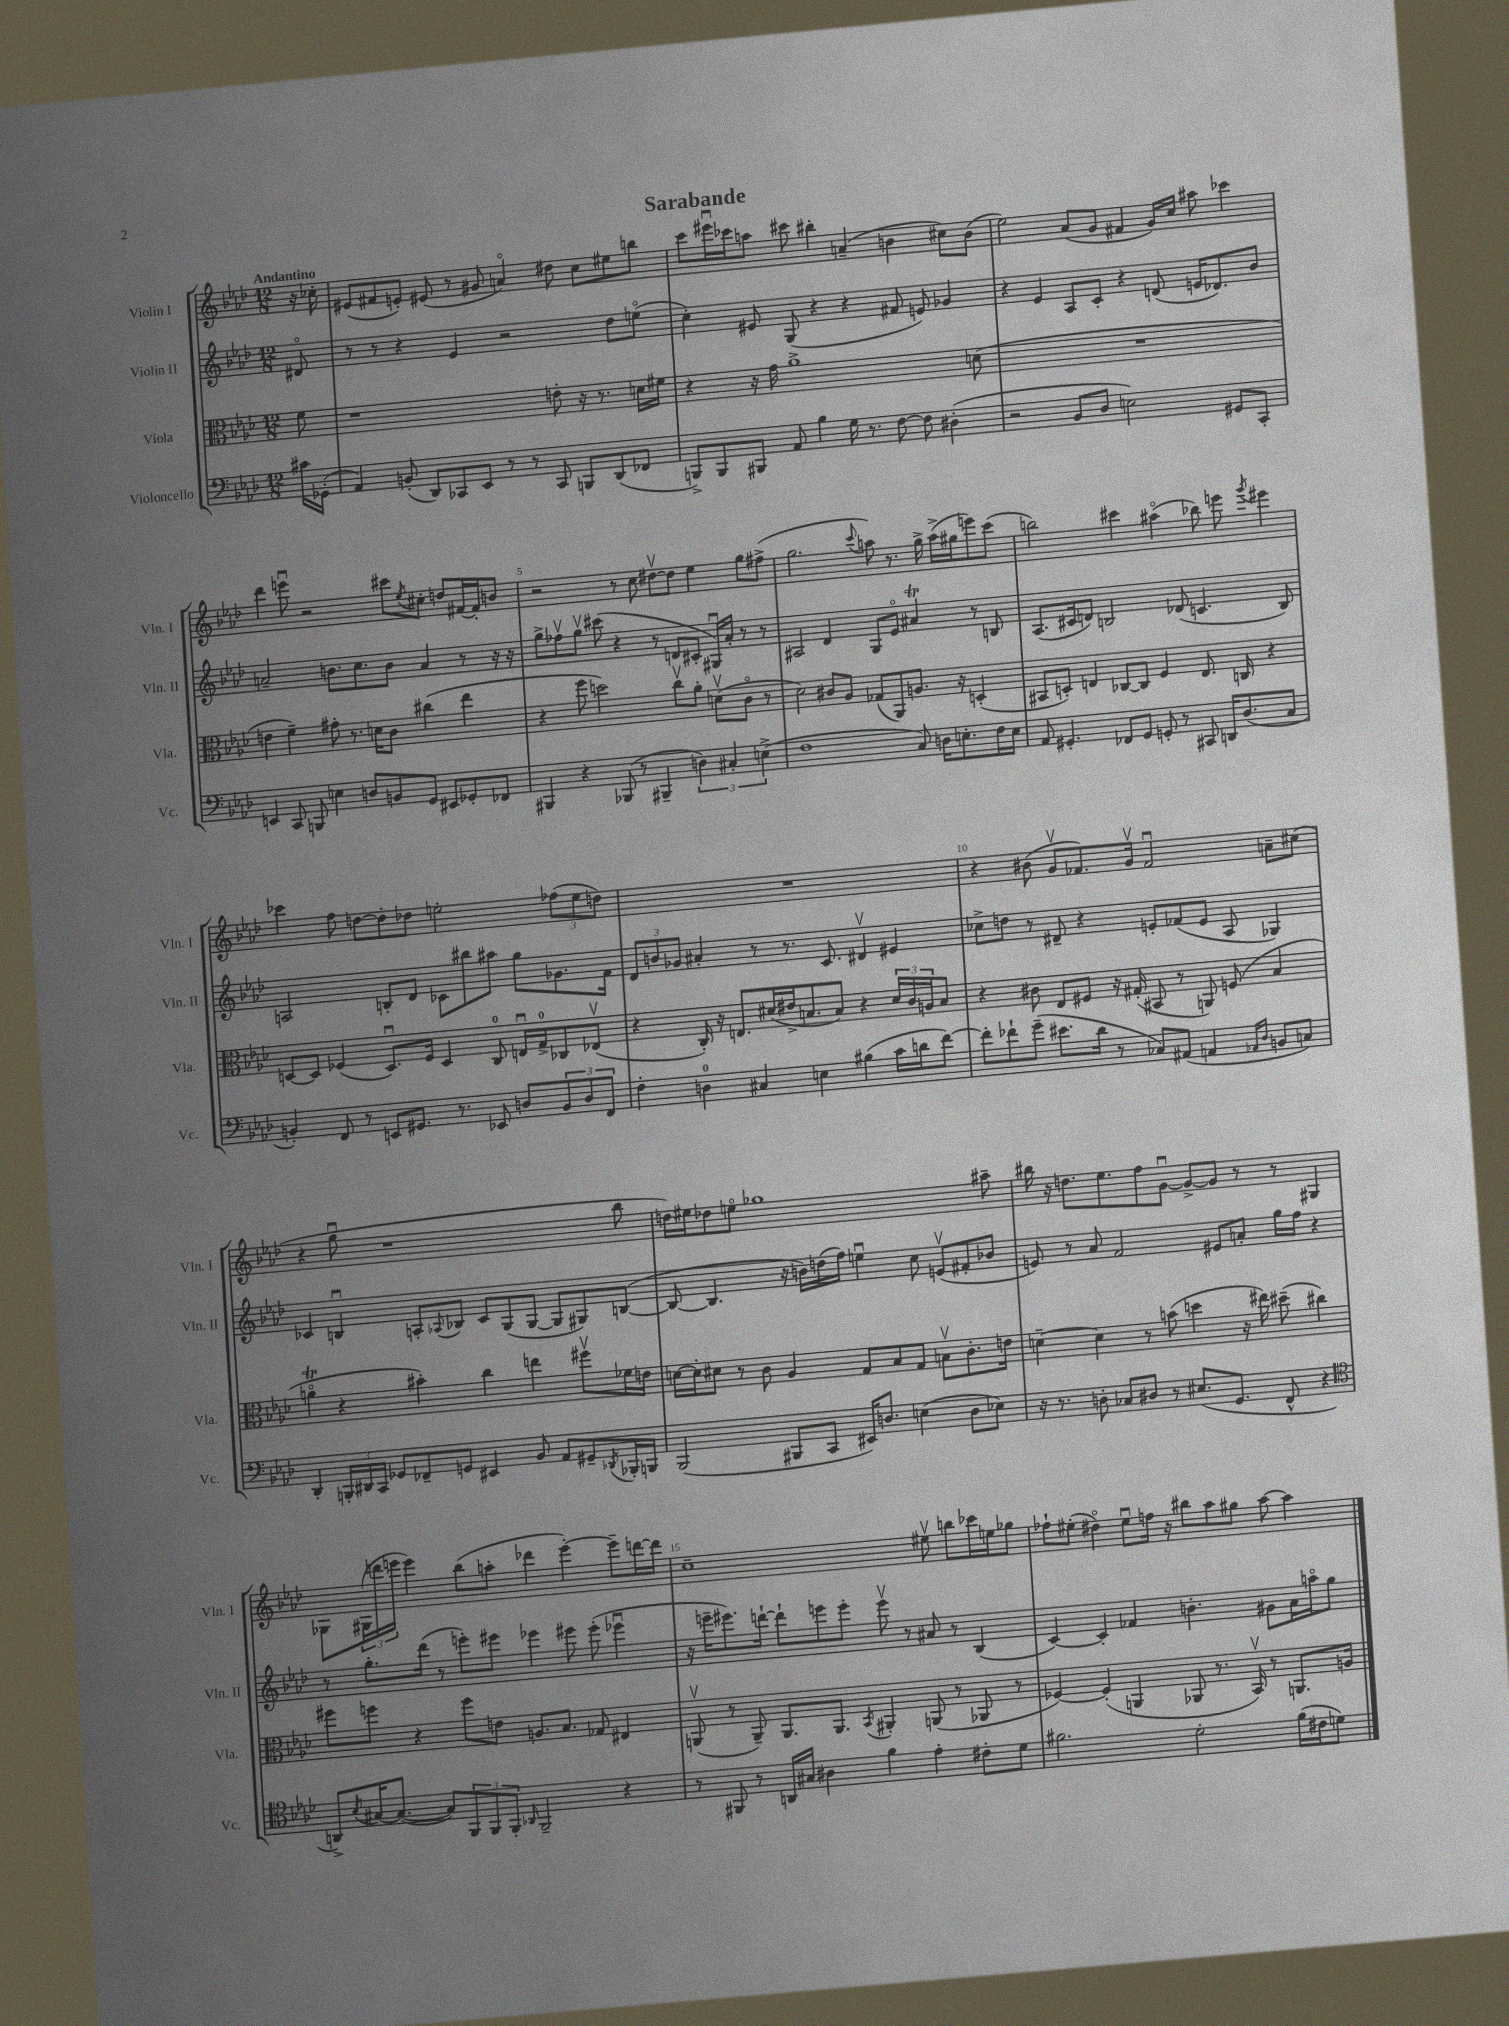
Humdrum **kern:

**kern	**kern	**kern	**kern
*part4	*part3	*part2	*part1
*staff4	*staff3	*staff2	*staff1
*I"Violoncello	*I"Viola	*I"Violin II	*I"Violin I
*I'Vc.	*I'Vla.	*I'Vln. II	*I'Vln. I
*clefF4	*clefC3	*clefG2	*clefG2
*k[b-e-a-d-]	*k[b-e-a-d-]	*k[b-e-a-d-]	*k[b-e-a-d-]
*M12/8	*M12/8	*M12/8	*M12/8
=	=	=	=
!	!	!	!LO:TX:a:B:t=Andantino
16c#X\LL	8f\	8d#X/	16r
(16GG-X'\JJ	.	.	16cc-X'\
=1	=1	=1	=1
4AA-/)	1r	8r	(8e#X/L
.	.	8r	8f#X/
(8BBn'/	.	4r	8en'/J)
8DD-/L)	.	.	(8e#X/
8CC-X/	.	4e-/	8r
8EE-/J	.	.	8g#X/
8r	.	2r	4an/)
8r	.	.	.
8CC-/	8en'\	.	8dd#X\
8BBBn/L	16r	.	8cc\L
.	8.r	.	.
(8DD-/	.	8dd-\L	8ee#X\
8FF-X/J	16dn\LL	(8een\J	8bbn\J
.	16f#X\JJ	.	.
=2	=2	=2	=2
8BBBn^/L)	4r	4cc'\)	8ccc\L
8BBB/	.	.	16eee#Xu\L
.	.	.	16ccc-X\J
8BBB#X/J	16r	8e#X/	8aan\J
.	16g\	.	.
8AA-/	1a-^	(8G/	8ccc#X\
4B-\	.	4r	4bb#X'\
16G\	.	4r	(4an~/
8.r	.	.	.
[8F\	.	8f#X/	4bn\
8F\]	.	8en/)	.
(4D#X'\	.	4g-X/	8cc#X\L)
.	(8dn\	.	(8b\J
=3	=3	=3	=3
2r	1.r	4r	2ee-\)
.	.	4e-/	.
8BB-/L	.	8A-/L	(8a-/L
8D-/J	.	8c'/J	8g/J
2En\)	.	4r	4f#X/
.	.	(8dn/	16g/LL)
.	.	.	16cc/JJ
.	.	16en/KL	8aa#X\
.	.	8.d-X/)	.
8GG#X/L	.	.	4ccc-X\
8CC'/J	.	8b-/J	.
!!LO:LB:g=z
=4	=4	=4	=4
4EEn/	4en\	2an~/	4ddd-\
8CC/	4f~\)	.	8eeenu\
8BBBn/	.	.	2r
4En\	8g#X'\	8.bn\L	.
.	8.r	.	.
.	.	8.cc\	.
8Dn/L	.	.	.
.	16dn\KL	.	.
8BBn/	8c\J	8b\J	8ccc#X\L
.	.	.	8qee-/
8GG/J	(4cc#X\	4a/	8cc#X'\J
8EE#X/L	.	.	8ddn/L
8GG-X'/	4ee-\	8r	[16f#X/L
.	.	.	16f#'/J]
8FF-X/J	.	16r	8bn/J
.	.	16r	.
=5	=5	=5	=5
4BBB#X/	4r	8gg^\L	2r
.	.	8ff-Xv\	.
4r	8ff\	8ggv\J	.
.	2ddn\)	(8ccc#X\	.
(8BBB-X/	.	4r	8r
8r	.	.	8cc\
4BBB#X~/	.	8r	[8dd#Xv\L
.	8ccv\L	8dn/L	8dd#\J]
6Dn\)	8a-'\J	8c#X'/J	4ee-\
.	(8dnv\L	16G#Xu/LL)	.
6C#X'/	.	.	.
.	.	16a-'/JJ	.
.	8c\J	8r	8gg\L
(6En^\	.	.	.
.	8r	8r	(8ff#X^\J
=6	=6	=6	=6
1F	2d-\)	2A#X/	2.gg\
.	8c#X/L	4d-/	.
.	8A-/J	.	.
.	.	.	8qqccc/
.	(8G-X/L	8G/L	8aan\)
.	8AA-/)	8e-/J	8.r
8C/)	8.An/J	4a#Xt/	.
.	.	.	16gg^\
16Dn\KL	.	.	(16aa^\LL
8.En'\	16r	.	16gg#X\J
.	(4Dn'/	8r	8eeen\)
16F\L	.	8Bn/	(8ccc\J
16E\JJ	.	.	.
=7	=7	=7	=7
8AA-/	8BB#X/L	(8.A-/L	2bbn\)
4.GG#X'/	8Dn'/J)	.	.
.	.	16c#X/k	.
.	4En/	8dn/J)	.
.	.	2Bn/	.
8FF-X/L	[8C-X/L	.	4ccc#X\
8GG#/J	8C-/J]	.	.
8GGn'/	4F/	.	(4aa#X\
8r	.	(8d-X/	.
8CC#X/	8.E/	4.cn/	8bb-X\)
16DDn/KL	.	.	8eeen\
(8.D-/	16Cn/	.	.
.	.	.	8qggg/
.	4r	.	4eee#X\
8C/J	.	8B/)	.
!!LO:LB:g=z
=8	=8	=8	=8
4BBn'/)	[8Dn/L	2An/	4ccc-X\
.	8D/J]	.	.
8FF/	(4F-X/	.	8ff\
8r	.	.	[8ddn\L
8EEn/L	8.Du/L)	8Bn'/L	8dd'\]
8.GG#X/J	.	8d-/J	8dd-X\J
.	16F-/Jk	.	.
.	4D/	8c-X\L	2een'\
8.r	.	.	.
.	.	8bb#X\	.
8EE-X/	8C/	8aa#X\J	.
8Dn/L	16Enu/LL	8gg\L	.
.	16G^/J	.	.
12BB/	8C-X/	8.g-X\	(12ff-X\L
12D/	.	.	12ee\
.	(8E-Xv/J	.	.
12FF/J	.	.	12ddn\J)
.	.	16f\Jk	.
=9	=9	=9	=9
4F'\	4r	12d-/L	1.r
.	.	12bn/	.
.	.	12g-X/J	.
4Dn\	16C'/)	4a#X'/	.
.	16r	.	.
.	8.En/L	.	.
4C#X/	.	8r	.
.	(16d#X/L	.	.
.	16e#X^/J	8.r	.
.	8.Bn/	.	.
4En\	.	.	.
.	.	8.c/	.
.	8B/J)	.	.
(4B#X\	4r	4d#Xv/	.
16c\LL	24d#/LL	4e#X/	.
.	24c/	.	.
16dn\J	.	.	.
.	24An/J	.	.
[8f\J)	8B/J	.	.
=10	=10	=10	=10
8f'\L]	4r	8cc-X^\L	4r
8f-X`\	.	8ddn\J	.
(8g~\J	8c#X\	8r	(8b#X\
8.e#X\L	8E-/L	8d#X~/	8gv/L
.	8F#X/J	4r	8.f-X/)
16d-\Jk	.	.	.
8r	16r	.	.
.	(16G#X'/	.	16gv/Jk
8C-X/L)	8BB#X/	8en'/L	2f-u/
(8AA#X/J	8r	(8f-X/	.
4AAn/	8AAn/)	8e/J	.
.	(8Fn/	8A-/	.
16qqAA-X/LL	.	.	.
16qqD-/JJ	.	.	.
8BBn/L	4B-/	4G-X/)	8an~\L
8Cn/J)	.	.	(8cc#X\J
!!LO:LB:g=z
=11	=11	=11	=11
4DD-'/	4ant\	4c-X/	4r
24BBBn'/LL	4r	4Bnu/	8ggu\
24DD#X/	.	.	.
24CC/JJ	.	.	.
8GG-X/L	.	.	1r
8FF-X~/	4b#X'\)	8An'/L	.
.	.	8qqA-X/	.
8GGn/J	.	8B-X/J	.
4EE#X/	4cc\	8c-/L	.
.	.	(8G/	.
8BB-/	4een\	[8G/J	.
8AA-/L	.	8G/L]	.
8GG#X~/	8ff#Xv\L	8G#X/)	.
8qDD-X/	.	.	.
16BBB-X'/L	16f-X\L	([8Bn/J	8bb-\
16BBBn/JJ	16en\JJ	.	.
=12	=12	=12	=12
(2BBB-/	[16dn\LL	8B/_	16ddn\LL)
.	16d'\J]	.	16ee#X\J
.	8d#X\J	4.B/]	8dd-X\
.	8r	.	8een\J
.	8c\	.	1gg-X
8BBB#X/L	4A-/	16r	.
.	.	16bn\LL)	.
8CC/J	.	(16ddn\	.
.	.	16ff\JJ)	.
16EE#X/KL)	8G/L	4eenu\	.
8.Dn/J	.	.	.
.	8B-/	.	.
(4En\	8G/J	8cc\	.
.	8Bnv\L	(8env/L	.
8D\L	8.c'\	8f#X'/	.
8E-X\J)	.	8b-X/J	8aa#X~\
.	16en\Jk	.	.
=13	=13	=13	=13
16r	[4dn~\	8en/)	16bb#X\
8.r	.	.	16r
.	.	8r	8.ddn\L
8Dn'\	4d\]	8a-/	.
.	.	.	8.ee-\
8C-X/L	.	2f/	.
8D#X/J	8r	.	8ff\
8r	(8bn\	.	[8gu\J
(8.E#X/L	4ddn\	.	8g^/L_
.	.	8e#X/L	8g/J]
8.GG/J	.	.	.
.	16r	8an'/J	8r
.	16ee#X\)	.	.
8FF^^/	(8dd#X~\	16gg\LL	8r
.	.	16ff\JJ	.
4r	4cc#X\)	4r	4G#X/
!!LO:LB:g=z
=14	=14	=14	=14
*clefC4	*	*	*
8AAn^/L)	8ff#X\L	8r	8G-X\L
8qB-/	.	.	.
[16G#X/K	8ffn\J	8.gg'\L	(24G#X\L
.	.	.	24dddn\
(8.G#/J_	.	.	.
.	.	.	24eeen\JJ
.	4r	.	4eee\)
.	.	(16ddd-\Jk	.
8G#/L])	.	8r	.
12FF/	8ff\L	8eeen'\L)	(8bb-\L
12FF/	.	.	.
.	8en\J	8eee#X\J	8aan'\J
12FF'/J	.	.	.
16qqAA-X/	.	.	.
2FF~/	8.An/L	4eee-X\	4ddd-X\
.	8.B-/J	.	.
.	.	8eee#X\	[4eee'\)
.	8G-X/	(8eee#'\	.
4r	4E#X/	4eee-Xu\	8eee~\L]
.	.	.	[16dddn\L
.	.	.	16ddd\JJ]
=15	=15	=15	=15
8r	(8AAnv/	16r	1cc~
.	.	16eeen~\KL	.
8FF#X/	8r	8.eee#X\)	.
8r	8AA~/)	.	.
.	.	[16dddn`\Jk	.
16AAn/LL	8.AA/L	8ddd`\L]	.
16G#X/JJ	.	.	.
4A#X\	.	8eeen\	.
.	8.AA/J	.	.
.	.	8eee'\J	.
.	8qBB-/	.	.
4f\	4AA#X'/	8eeev\	.
.	.	8r	.
4e-'\	(8AAn/	8a#X/	8ee#Xv\
.	8r	8r	8bbn\L
8c#X'\L	8AA-X/	(4B-/	16ccc-X\L
.	.	.	16een\J
8d-\J	8r	.	8gg-X\J
=16	=16	=16	=16
2.f#X\	[4F-X/)	[4c/)	8ff-X`\L
.	.	.	(8ee#X'\J
.	(4F-'/]	4c'/]	4dd#X\)
.	4AAn/	4f-X/	8ee#u\L
.	.	.	16ffn\Jk
.	.	.	16r
2d-'\	8AA-X/	4.bn'\	8bb#X\L
.	8.r	.	8aa-\
.	.	.	8gg#X\J
.	16BB-v/)	.	.
.	8r	8g#X\L	[8aa-\
(16f#\LL	8.AAn/L	16a-\L	4aa-\]
16c#X\J	.	16aan\J	.
8dn\J)	.	8gg\J	.
.	16An/Jk	.	.
==	==	==	==
*-	*-	*-	*-
